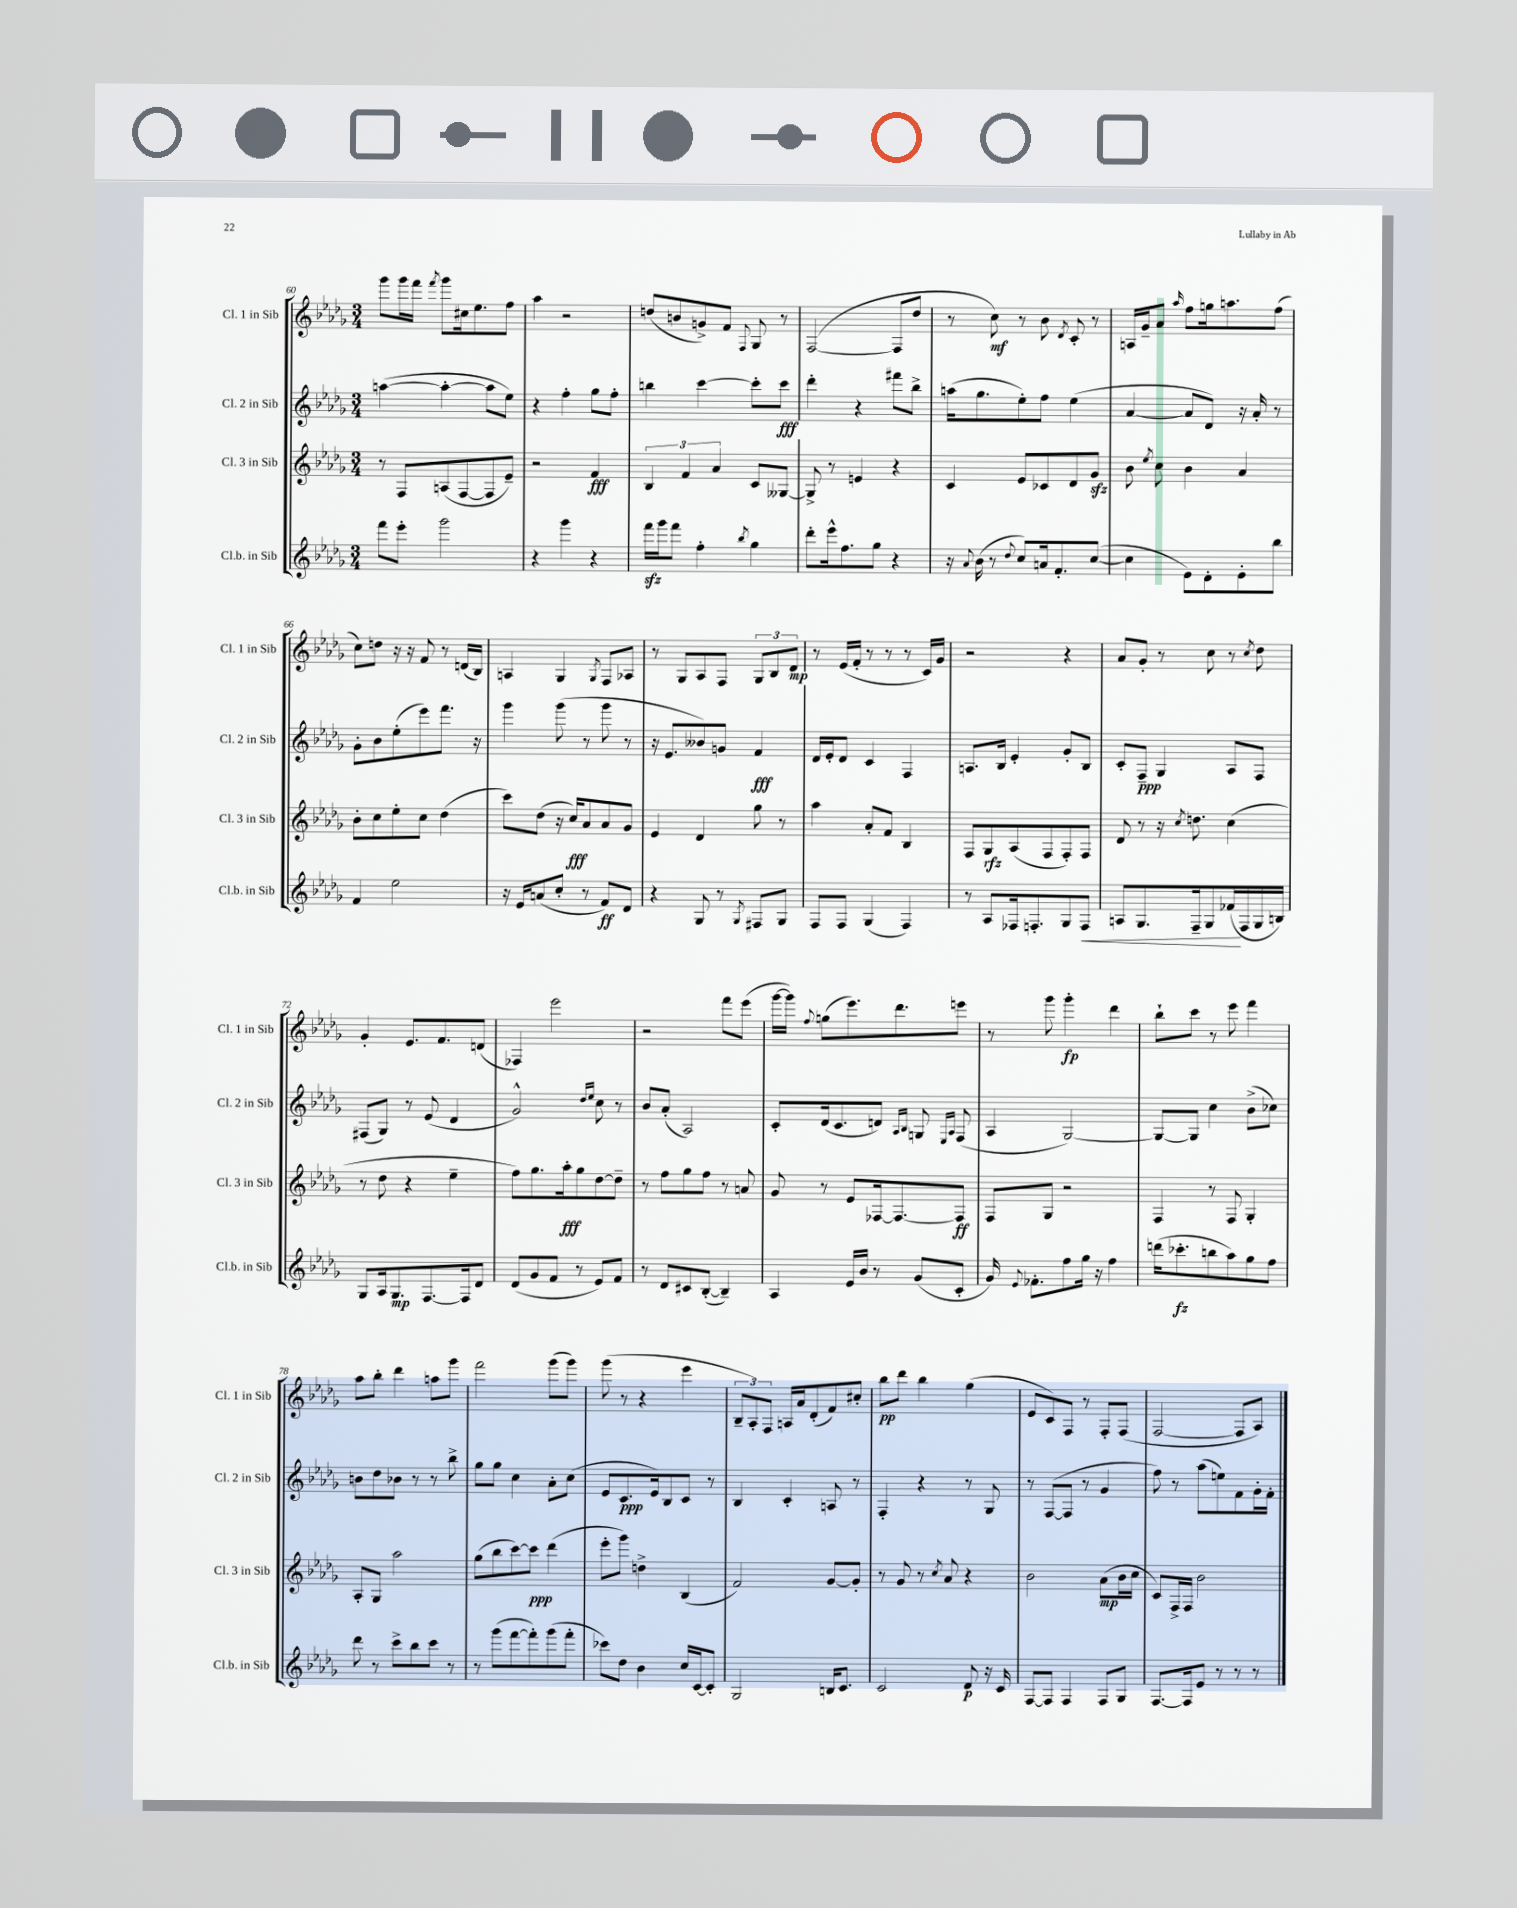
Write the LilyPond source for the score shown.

<<
\new StaffGroup <<
\new Staff = "s0" \with { instrumentName = "Cl. 1 in Sib" shortInstrumentName = "Cl. 1 in Sib" } {
    \clef treble \key des \major \numericTimeSignature \time 3/4
    \autoBeamOff ges'''8[ ges'''16 f'''16] \acciaccatura { f'''8 } ges'''8[ cis''16 ees''8. f''8] |
    aes''4 r2 |
    d''8[( b'8 g'8->) f'8] \appoggiatura { f8 } ges8 r8 |
    f2~( f8[ des''8] |
    r8 c''8\mf) r8 bes'8 \acciaccatura { des'8 } c'8-. r8 |
    a16[ ges'16-- aes'8] \grace { aes''16 } f''8[ g''16 a''8. f''8]( |
    c''8[) d''8] r16 r16 f'8 r8 d'16[( bes16]) |
    a4 ges4 \acciaccatura { ges8 } f8[ aes8] |
    r8 ges8[ aes8 f8] \tuplet 3/2 { ges8[ bes8 des'8]\mp } |
    r8 ees'16[( f'16]-. r8 r8 r8 c'16[) ges'16] |
    r2 r4 |
    aes'8[ ges'8]-. r8 c''8 r8 \acciaccatura { c''8 } des''8 |
    ges'4-. ees'8.[ f'8. d'8]( |
    fes4) ees'''2 |
    r2 f'''8[ ees'''8]( |
    ges'''16[~ ges'''16]) \appoggiatura { f''8 } g''8[( ees'''8.) des'''8. e'''8] |
    r8 ges'''8 ges'''4-.\fp des'''4 |
    bes''8[-! c'''8] r8 ees'''8 f'''4 |
    aes''8[ bes''8]-. des'''4 a''8[ ges'''8] |
    f'''2 ges'''8[( ges'''8]) |
    ges'''8( r8 r4 ees'''4 |
    \tuplet 3/2 { bes8[-- aes8-.) f8] } a16[ aes'16 des'8-.( f'8) cis''8]-. |
    bes''8[\pp des'''8] bes''4 ges''4( |
    ees'8[ c'8) f8] r8 f8[-. f8]( |
    f2~ f8[ aes8]) \bar "|." |
}
\new Staff = "s1" \with { instrumentName = "Cl. 2 in Sib" shortInstrumentName = "Cl. 2 in Sib" } {
    \clef treble \key des \major \numericTimeSignature \time 3/4
    \autoBeamOff a''4~( a''4~-. a''8[ ees''8]) |
    r4 f''4-. ges''8[ f''8]-. |
    b''4 c'''4~ c'''8[-. c'''8]\fff |
    des'''4-. r4 fis'''8[ bes''8]-> |
    a''16[( ges''8. ees''8-.) f''8] ees''4( |
    aes'4~ aes'8[ des'8]) r16 aes'16-. r8 |
    ges'8[-. bes'8 ees''8-.( ees'''8) f'''8.] r16 |
    ges'''4 ges'''8( r8 ges'''8 r8 |
    r16 ees'8.[ beses'8) g'8] f'4\fff |
    des'16[ ees'16-. des'8] c'4 f4 |
    a8.[ bes16] ees'4-. ges'8[-. bes8] |
    c'8[-. f8]--\ppp ges4 aes8[ f8] |
    fis8[( ges8]) r8 ees'8( des'4 |
    ges'2-^) \grace { des''16[ ees''16] } c''8 r8 |
    bes'8[ aes'8]-.( aes2) |
    c'8[-. des'16( c'8. d'8]) \grace { aes16[ bes16] } g8 \grace { ees16[ aes16] } f8( |
    aes4 ges2~) |
    ges8[~ ges8] c''4 bes'8[->( ces''8]) |
    b'8[ des''8 bes'8] r8 r8 bes''8-> |
    ges''8[ ges''8] c''4 aes'8[-. c''8]( |
    ees'8[ c'8.\ppp ees'16) bes8 c'8] r8 |
    bes4 c'4-. a8 r8 |
    f4-. r4 r8 ges8 |
    r8 f8[~( f8] r8 ges'4 |
    f''8) r8 aes''8[( e''8) f'8 ges'16-. f'16]-. \bar "|." |
}
\new Staff = "s2" \with { instrumentName = "Cl. 3 in Sib" shortInstrumentName = "Cl. 3 in Sib" } {
    \clef treble \key des \major \numericTimeSignature \time 3/4
    \autoBeamOff r8 f8[ a8( f8~ f8 ees'8]--) |
    r2 f'4\fff |
    \tuplet 3/2 { bes4 f'4 aes'4 } c'8[ geses8]~ |
    geses8-> r8 e'4 r4 |
    c'4 ees'8[ ces'8 des'8 ges'8]\sfz |
    bes'8 \acciaccatura { ees''8 } c''8 bes'4 aes'4 |
    bes'8[-. c''8 ees''8-. c''8] des''4( |
    c'''8[) des''8]( r16 c''16[\fff) aes'8 aes'8 ges'8] |
    ees'4 des'4 ges''8 r8 |
    aes''4 aes'8[-. f'8] bes4 |
    f8[ ges8\rfz aes8( f8 f8-.) f8] |
    des'8 r8 r16 \acciaccatura { c''8 } d''8. c''4( |
    r8 des''8 r4 ees''4-- |
    f''8[) ges''8. aes''16-.\fff ges''8 des''8~ des''8]-- |
    r8 f''8[ ges''8 f''8] r8 a'8 |
    ges'8 r8 ees'8[ fes16~ fes8.~ fes8]\ff |
    f8[ ges8] r2 |
    f4 r8 f8 ges4-. |
    aes8[-. ges8] aes''2 |
    ges''8[( bes''8 c'''8~) c'''8]\ppp des'''4( |
    ees'''8[-. ges'''8]) d''4-> bes4( |
    f'2) ges'8[~ ges'8]-. |
    r8 ges'8 r8 \acciaccatura { c''8 } aes'8 r4 |
    bes'2 aes'8[\mp( bes'16 c''16] |
    c'8[) f16-> f16] bes'2 \bar "|." |
}
\new Staff = "s3" \with { instrumentName = "Cl.b. in Sib" shortInstrumentName = "Cl.b. in Sib" } {
    \clef treble \key des \major \numericTimeSignature \time 3/4
    \autoBeamOff f'''8[ ees'''8]-. ges'''2 |
    r4 ges'''4 r4 |
    f'''16[\sfz ges'''16 f'''8] f''4-. \acciaccatura { bes''8 } ges''4 |
    des'''8[-. ees'''16-^ f''8. ges''8] r4 |
    r16 \appoggiatura { aes'8 } bes'16( r8 \appoggiatura { des''8 } c''8[) a'16 f'8.-. c''8]~( |
    c''4 ees'8[) des'8-. ees'8-. bes''8] |
    f'4 ees''2 |
    r16 ees'16[ a'8( c''8]-. r8 f'8[\ff) des'8] |
    r4 ges8 r8 \acciaccatura { ges8 } fis8[ ges8] |
    f8[ f8] ges4( f4) |
    r8 aes8[ fes16 f8.-. ges8 f8]\< |
    a8[ ges8. f16-- ges8 fes'16\!( f16 ges16 b16]) |
    ges8[ aes16 ges8.\mp f8.~ f16 des'8] |
    des'8[( ges'8 f'8] r8 ees'8[) f'8] |
    r8 des'8[ cis'8 bes8]~-.( bes4--) |
    aes4 ees'16[ bes'16] r8 ges'8[( c'8]-. |
    ges'16) \appoggiatura { ees'8 } fes'8.[-. f''8 ges''16] r16 f''4 |
    d'''16[( ces'''8.-.\fz b''8 aes''8) ges''8 f''8] |
    des'''8 r8 c'''8[-> bes''8 c'''8] r8 |
    r8 ges'''8[( f'''8~ f'''8-.) ges'''8( f'''8]-. |
    ces'''8[) des''8] bes'4 c''16[ c'16~ c'8]-. |
    ges2 b16[ c'8.] |
    c'2 des'8\p r16 c'16 |
    f8[~ f8] f4 f8[ ges8] |
    f8.[~ f16 ees'8] r8 r8 r8 \bar "|." |
}
>>
>>
\layout { \context { \Score currentBarNumber = #60 } }
